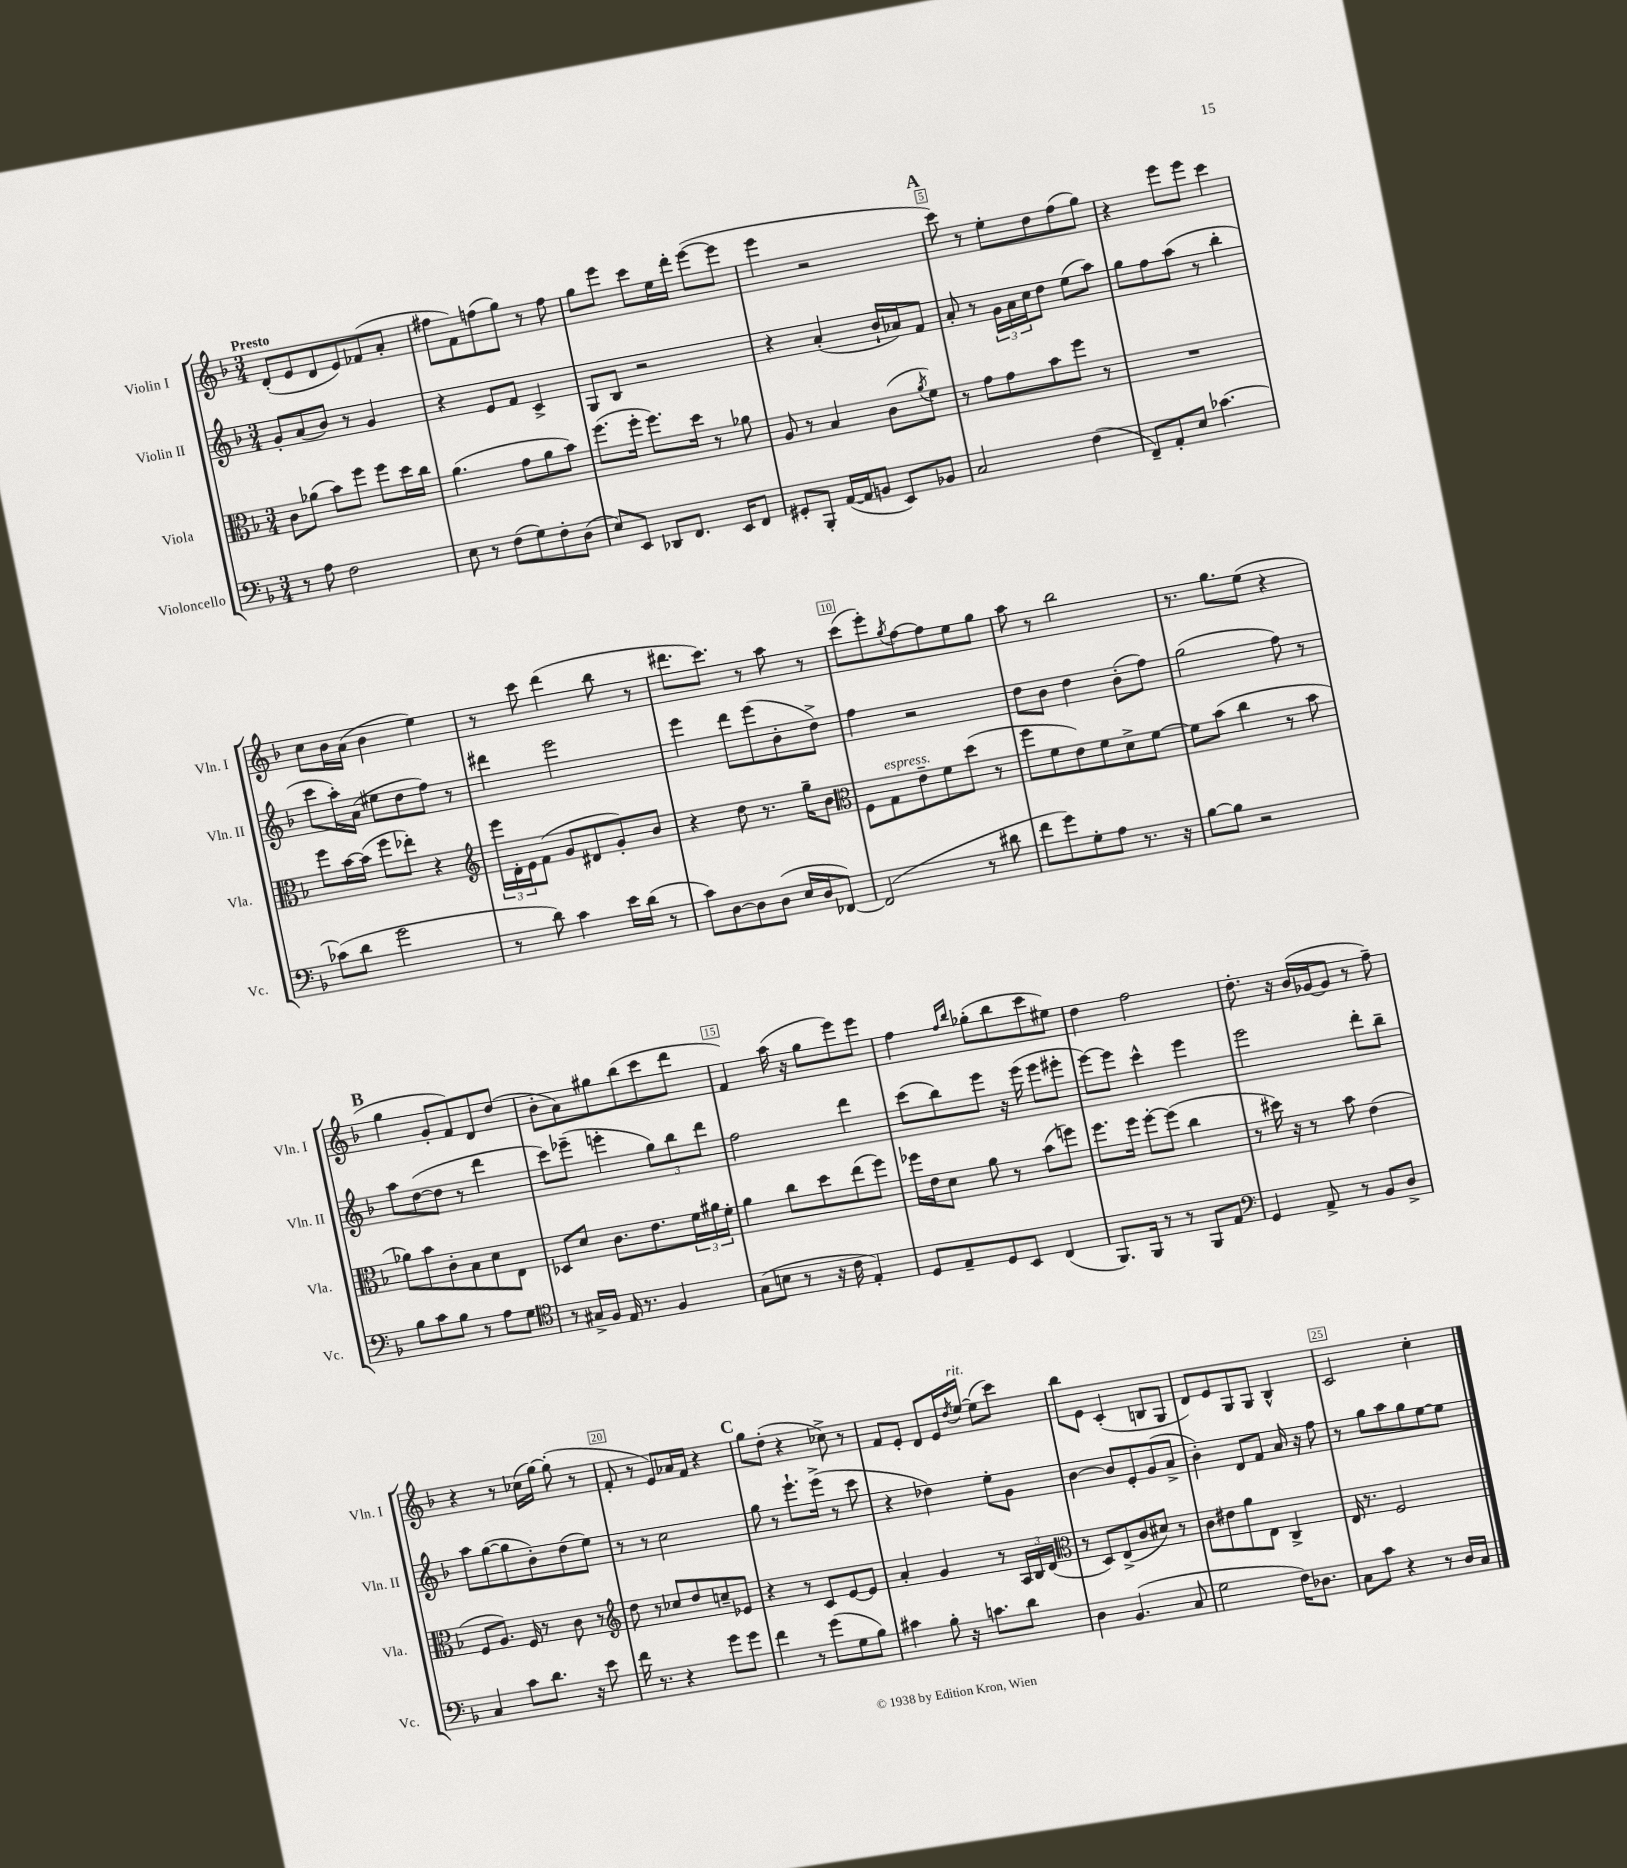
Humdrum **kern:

**kern	**kern	**kern	**kern
*staff4	*staff3	*staff2	*staff1
*clefF4	*clefC3	*clefG2	*clefG2
*k[b-]	*k[b-]	*k[b-]	*k[b-]
*M3/4	*M3/4	*M3/4	*M3/4
8r	8c\L	8g'/L	(8d'/L
8A\	(8a-\J	(8a/	8e/
2F\	8b-\L)	8b-/J)	8d/
.	8ff\J	8r	8e/)
.	8ff\L	4g/	(8f-/
.	16dd\L	.	8a'/J
.	16cc\JJ	.	.
=	=	=	=
8E\	(4.a\	4r	8ff#\L
8r	.	.	8f\)
(8F\L	.	8e/L	(8ff\
8G\)	8g\L	8f/J	8gg\J)
8F'\	8a\	4c^/	8r
(8D\J	8b-\J)	.	8ff\
=	=	=	=
8E/L)	(8.ff\L	8G/L	8gg\L
8EE/J	.	8B-/J	8eee\J
.	16ff'\Jk	.	.
8DD-/L	8.ff\L)	2r	8ccc\L
8.FF/J	.	.	16ee\L
.	16dd\Jk	.	16ddd'\JJ
.	8r	.	([8eee\L
16EE/LK	.	.	.
8FF/J	8a-\	.	8eee\]J
=	=	=	=
8GG#'/L	8A/	4r	4eee\
8BBB-'/J	8r	.	.
([16AA/LL	4B-/	(4a'/	2r
16AA/]J	.	.	.
8BB/J	.	.	.
8EE/L)	(8c\L	16b-`/LL	.
.	.	16a-/J)	.
.	8qa/	.	.
8BB-/J	8f\J)	8f/J	.
=	=	=	=
2C/	8r	8a'/	8ccc\)
.	8g\L	8r	8r
.	8g\	24g\LL	8ee'\L
.	.	24a\	.
.	.	24cc\J	.
.	8b-\	8dd\J	8dd\
(4F\	8ff\J	(8ee\L	(8ff\
.	8r	8aa\J)	8gg\J)
=	=	=	=
8FF~/L)	2.r	8gg\L	4r
8AA'/	.	8ff\	.
8E/J	.	(8aa\J	8eee\L
[4.c-\	.	8r	8eee\J
.	.	4bb-'\	4ccc\
=	=	=	=
(8c-\]L	8ff\L	8ccc\L	8cc\L
8d\J	[16b-\L	16aa'\L)	16b-\L
.	(16b-\]JJ	(16a\JJ	(16a\JJ
2g\	8ff\L	8ee#\L	4b-\
.	8ee-'\J)	8dd\	.
.	4r	8ff\J)	4ee\)
.	.	8r	.
=	=	=	=
*	*clefG2	*	*
8r	24eee\LL	4ddd#\	8r
.	24d'\	.	.
.	24e\J	.	.
8d\)	(8f\J	.	8ccc\
4c\	8g/L	2eee\	(4ddd\
.	8d#/	.	.
16e\LL	8g'/)	.	8bb-\
(16d\JJ	.	.	.
8r	8b-/J	.	8r
=	=	=	=
8c\L)	4r	4eee\	8.ddd#\L
[8D\	.	.	.
.	.	.	8.ccc\J)
8D\]	8dd\	8ddd\L	.
(8D\J	8.r	(8eee\	8r
16E/LL	.	8b-'\	8aa\
16D/J	16gg~\LK	.	.
[8FF-/J)	8b-\J	8dd^\J)	8r
=	=	=	=
*	*clefC3	*	*
(2FF-/]	8F\L	4ff\	(8ccc\L
.	8G\	.	8eee'\)
.	.	.	8qgg/
.	8e~\	2r	[8ff\
.	8f\	.	8ff\]
8r	(8dd\J	.	8ee\
8d#\	8r	.	8gg\J
=	=	=	=
8f\L	8ff\L	8dd\L	8aa\
8g\)	8f\	8b-\J	8r
8G'\	8e\)	4dd\	2bb-\
8A\J	8f\	.	.
8.r	8d^\	(8b-'\L	.
.	[8f\J	8ff\J)	.
16r	.	.	.
=	=	=	=
[8B-\L	8f\]L	(2gg\	8.r
8B-\]J	(8b-\J	.	.
.	.	.	8.gg\L
2r	4cc\	.	.
.	.	.	(8ee\J
.	8r	8ff\)	4r
.	8b-\	8r	.
=	=	=	=
8B-\L	8a-\L)	8aa\L	4gg\
8c\	8b-\	([8dd\	.
8B-\J	8c'\	8dd\]J	8g'/L
8r	8B-\	8r	8f/)
8A\L	8d\	4ddd\	8d/
8G\J	8E\J	.	(8dd/J
=	=	=	=
*clefC4	*	*	*
8r	8D-/L	8ccc\L)	8b-'\L
16G#^/LL	8d/J	(8eee-~\J	8a\)
16F/JJ	.	.	.
16E/	8.c\L	4eee'\	8gg#\
8.r	.	.	.
.	.	.	(8bb-\
.	8.e\	.	.
4F/	.	12gg\L)	8ccc\
.	.	12bb-\	.
.	24f\L	.	8ddd\J
.	24a#\	12ddd\J	.
.	24f'\JJ	.	.
=	=	=	=
(8G\L	4a\	2ff\	4f/)
8B\J	.	.	.
8r	8cc\L	.	(16aa\
.	.	.	16r
16r	8dd\	.	8gg\L
16c\	.	.	.
4E'/)	(8ee\	4ddd\	8eee\)
.	8ff\J)	.	8eee\J
=	=	=	=
8D/L	16ff-\LL	(8ccc\L	4ff\
.	16e\J	.	.
8E~/	8d\J	8bb-\)	.
.	.	.	16qqff/LL
.	.	.	16qqbb-/JJ
8D/	8a\	8eee\J	(8gg-'\L
8BB-/J	8r	16r	8bb-\
.	.	(16eee\	.
(4C/	(8b-\L	8eee\L	8ccc\
.	8ff\J)	8eee#'\J	8ee#\J)
=	=	=	=
8.FF/L)	8.ff\L	[8eee\L)	4dd\
.	.	8eee\]J	.
16FF/Jk	16ff\Jk	.	.
8r	[8ff'\L	4ccc^^\	2ff\
8r	(8ff\]J	.	.
8FF/L	4cc\	4eee\	.
8E/J	.	.	.
=	=	=	=
*clefF4	*	*	*
4GG/	8r	2eee\	8.dd'\
.	16dd#\)	.	.
.	16r	.	16r
8AA^/	8r	.	(16b-/LL
.	.	.	[16g-/J
8r	8b-\	.	8g-/]J
8BB-/L	(4e\	8ddd'\L	8r
8D^/J	.	8bb-~\J	8ff~\)
=	=	=	=
4C/	8F/L	8aa\L	4r
.	8.A/J)	([8gg\	.
8c\L	.	8gg\]	8r
.	16F/	.	.
8.d\J	8r	8b-'\)	(16cc-\LL
.	.	.	[16gg\JJ)
.	8c\	(8dd\	(8gg'\]
16r	.	.	.
8e\	8r	8ee\J)	8r
=	=	=	=
*	*clefG2	*	*
16f\	8dd\	8r	8f'/
8.r	.	.	.
.	8r	8r	8r
4r	8cc-/L	2cc\	8e/L)
.	8dd/	.	16a-/L
.	.	.	16f/JJ
8g\L	8cc~/	.	4r
8g\J	8e-/J	.	.
=	=	=	=
4f\	4r	8gg\	8gg\L
.	.	8r	(8dd'\J
8r	8r	8.eee`\L	4r
(8g\L	8c/L	.	.
.	.	(16eee^\Jk	.
8G\	[8e/	8r	8cc-^\)
8B-\J)	8e/]J	8ccc\	8r
=	=	=	=
4c#\	4a'/	4r	8f/L
.	.	.	8e'/J
8B-'\	4g/	4dd-\)	8d/L
16r	.	.	16e/L
.	.	.	8qdd/
8.c\L	.	.	[16ee/JJ
.	8r	8ee'\L	(8ee\]L
8d\J	24A/LL	8g\J	8ccc\J)
.	24B-/	.	.
.	(24d/JJ	.	.
=	=	=	=
*	*clefC3	*	*
4D\	8r	[4b-\	8bb-\L
.	8D/L)	.	8e\J
(4.BB-/	(8E^/	8b-/]L	(4c'/
.	8c/	8e'/	.
.	8d#/J)	(8g/	8B/L
8C/	8r	8a^/J	8G/J
=	=	=	=
2G\	8c\L	4b-'\)	8d/L)
.	8e#\	.	8e/
.	8a\	8d/L	8G/
.	8E\J	8f/J	8G/J
16F\LK)	4C^/	16a/	4B-^^/
8.D-\J	.	16r	.
.	.	8ff\	.
=	=	=	=
8C\L	16E/	8r	2c/
.	8.r	.	.
8c\J	.	8gg\L	.
4r	2F/	8aa\	.
.	.	8gg\	.
8r	.	[8ee\	4cc'\
16D/LL	.	8ee\]J	.
16C/JJ	.	.	.
==	==	==	==
*-	*-	*-	*-
